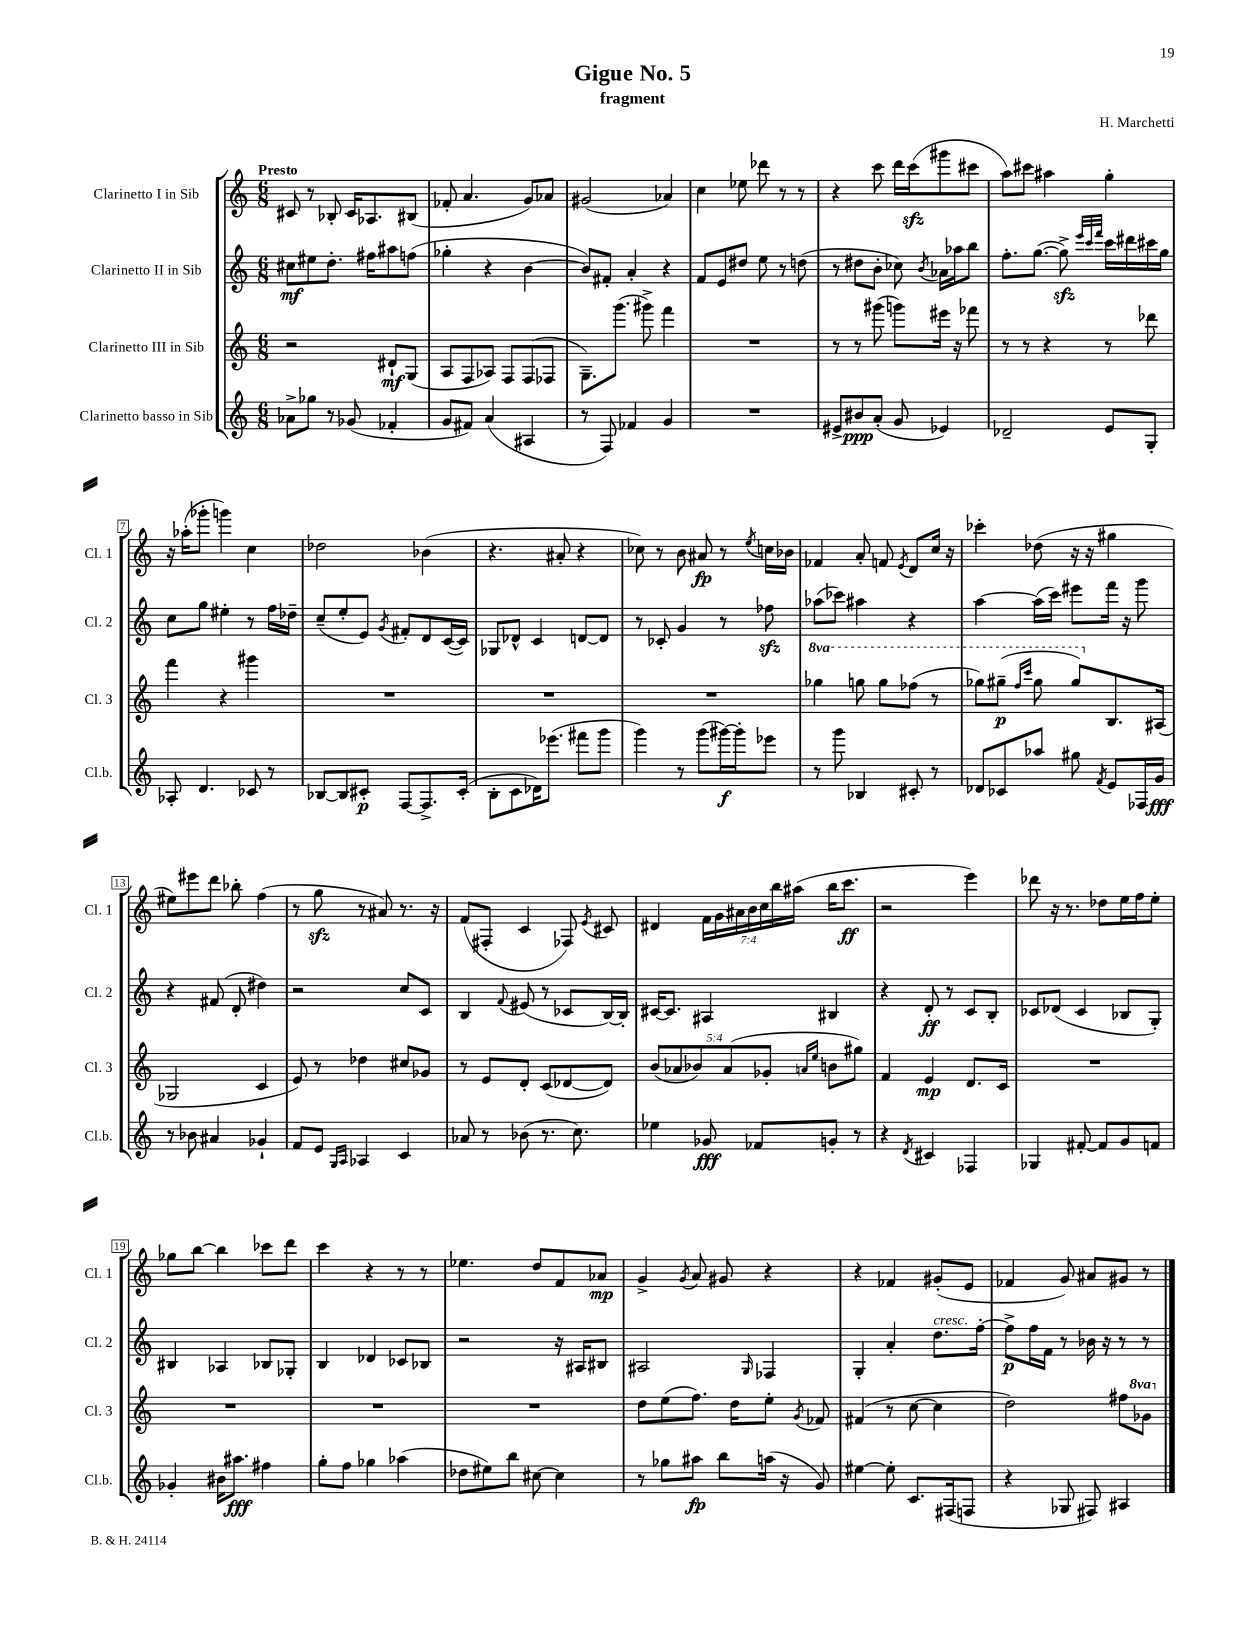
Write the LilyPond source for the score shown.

\header { title = "Gigue No. 5" composer = "H. Marchetti" subtitle = "fragment" }
<<
\new StaffGroup <<
\new Staff = "s0" \with { instrumentName = "Clarinetto I in Sib" shortInstrumentName = "Cl. 1" } {
    \clef treble \key c \major \numericTimeSignature \time 6/8 \override Staff.TupletNumber.text = #tuplet-number::calc-fraction-text \tempo "Presto"
    \autoBeamOff cis'8 r8 bes8-. cis'16[ aes8. bis8]( |
    fes'8-. a'4. g'8[) aes'8] |
    gis'2( aes'4) |
    c''4 ees''8 des'''8 r8 r8 |
    r4 c'''8 d'''16[ c'''16\sfz( gis'''8 cis'''8] |
    a''8[) cis'''8] ais''4 g''4-. |
    r16 aes''16[-.( ges'''8]-. g'''4) c''4 |
    des''2 bes'4( |
    r4. ais'8-. r4 |
    ces''8) r8 b'8 ais'8\fp r8 \acciaccatura { e''8 } c''16[ bes'16] |
    fes'4 a'8-. f'8 \acciaccatura { e'8 } d'8[ c''16] r16 |
    ces'''4-. des''8( r16 r16 gis''4 |
    eis''8[) eis'''8 d'''8] bes''8-. f''4( |
    r8 g''8\sfz r8 ais'8) r8. r16 |
    f'8[( fis8]-. c'4 fes8) \acciaccatura { e'8 } cis'8 |
    dis'4 \tuplet 7/4 { f'16[ g'16 ais'16 b'16 c''16 b''16 ais''16]( } b''16[ c'''8.]\ff |
    r2 e'''4) |
    des'''8 r16 r8. des''8[ e''16 f''16 e''8]-. |
    ges''8[ b''8]~ b''4 ces'''8[ d'''8] |
    c'''4 r4 r8 r8 |
    ees''4. d''8[ f'8 aes'8]\mp |
    g'4-> \acciaccatura { g'8 } a'8 gis'8 r4 |
    r4 fes'4 gis'8[-.( e'8] |
    fes'4 g'8) ais'8[ gis'8] r8 \bar "|." |
}
\new Staff = "s1" \with { instrumentName = "Clarinetto II in Sib" shortInstrumentName = "Cl. 2" } {
    \clef treble \key c \major \numericTimeSignature \time 6/8
    \autoBeamOff cis''8[\mf eis''8 d''8.]-. fis''16[ ais''8 f''8]( |
    ges''4-. r4 b'4~ |
    b'8[) fis'8]-. a'4-. r4 |
    f'8[ e'8 dis''8] e''8 r8 d''8( |
    r8 dis''8[ b'8]-. ces''8) \acciaccatura { b'8 } aes'16[ aes''16 b''8] |
    f''8.[-. g''8.]~( g''8->\sfz) \grace { e'''32[ c'''32 f'''32] } c'''16[ dis'''16 cis'''16 g''16] |
    c''8[ g''8] eis''4-. r8 f''16[ des''16]-- |
    c''8[--( e''8-. e'8]) \acciaccatura { g'8 } fis'8[-. d'8 c'16~( c'16]) |
    ges8[ des'8]-^ c'4 d'8[~ d'8] |
    r8 ces'8-. g'4 r8 fes''8\sfz |
    aes''8[( ces'''8]) ais''4 r4 |
    a''4~ a''16[( c'''16]) eis'''8[ f'''16] r16 g'''8 |
    r4 fis'8( d'8-. dis''4) |
    r2 c''8[ c'8] |
    b4 \appoggiatura { f'8 } eis'8( r8 ces'8[ b16~) b16]-. |
    cis'16[~ cis'8.] ais4 bis4 |
    r4 d'8-.\ff r8 c'8[ b8]-. |
    ces'8[ des'8]( ces'4 bes8[ g8]-.) |
    bis4 aes4 bes8[ ges8]-. |
    b4 des'4 ces'8[ bes8] |
    r2 r16 ais16[ bis8] |
    ais2 \grace { g16 } fes4 |
    g4-. a'4-. d''8.[^\markup { \italic "cresc." } f''16]~-. |
    f''8[->\p f''16 f'16] r8 bes'16 r16 r8 r8 \bar "|." |
}
\new Staff = "s2" \with { instrumentName = "Clarinetto III in Sib" shortInstrumentName = "Cl. 3" } {
    \clef treble \key c \major \numericTimeSignature \time 6/8 \override Staff.TupletNumber.text = #tuplet-number::calc-fraction-text \set Staff.ottavationMarkups = #ottavation-simple-ordinals
    \autoBeamOff r2 dis'8[-!\mf g8]( |
    a8[ f8 aes8]) f8[ f8( fes8] |
    g8.[--) g'''8.]( gis'''8->) f'''4 |
    R2. |
    r8 r8 gis'''8( g'''8[) eis'''16] r16 fes'''8 |
    r8 r8 r4 r8 des'''8 |
    f'''4 r4 gis'''4 |
    R2. |
    R2. |
    R2. |
    \ottava #1 ges'''4 g'''8 g'''8[ fes'''8]( r8 |
    ges'''8[) gis'''8]--\p( \grace { f'''16[ c''''16] } gis'''8 gis'''8[) \ottava #0 b8. ais16]( |
    ges2 c'4 |
    e'8) r8 des''4 cis''8[ ges'8] |
    r8 e'8[ d'8]-. c'8[( des'8~ des'8]) |
    \tuplet 5/4 { b'8[( aes'8 bes'8) aes'8( ges'8]-. } \grace { a'16[ e''16] } b'8[ gis''8]) |
    f'4 e'4\mp d'8.[ c'16] |
    R2. |
    R2. |
    R2. |
    R2. |
    d''8[ e''8( f''8.]) d''16[ e''8]-. \acciaccatura { g'8 } fes'8 |
    fis'4( r8 c''8~ c''4 |
    d''2) fis''8[ \ottava #1 ges''8] \ottava #0 \bar "|." |
}
\new Staff = "s3" \with { instrumentName = "Clarinetto basso in Sib" shortInstrumentName = "Cl.b." } {
    \clef treble \key c \major \numericTimeSignature \time 6/8
    \autoBeamOff aes'8[-> ges''8] r8 ges'8( fes'4-. |
    g'8[ fis'8]) a'4( ais4 |
    r8 f8) fes'4 g'4 |
    R2. |
    eis'8[-> bis'8\ppp a'8]-.( g'8 ees'4) |
    des'2-- e'8[ g8]-. |
    aes8-. d'4. ces'8 r8 |
    bes8[~ bes8 cis'8]-.\p f8[~ f8.-> cis'16]-.( |
    b8[-. c'8 des'16) ees'''8.]( fis'''8[ g'''8] |
    g'''4) r8 g'''8[( gis'''16~\f) gis'''16-. ees'''8] |
    r8 g'''8 bes4 cis'8-. r8 |
    des'8[ ces'8 aes''8] gis''8 \acciaccatura { f'8 } e'8[ fes16 g'16]\fff |
    r8 bes'8 ais'4 ges'4-! |
    f'8[ e'8] \grace { g16[ a16] } aes4 c'4 |
    aes'8 r8 bes'8( r8. c''8.) |
    ees''4 ges'8\fff fes'8[ g'8]-. r8 |
    r4 \acciaccatura { d'8 } cis'4 fes4 |
    ges4 fis'8~-. fis'8[ g'8 f'8] |
    ges'4-. bis'16[ ais''8.]\fff fis''4 |
    g''8[-. f''8] ges''4 aes''4( |
    des''8[ eis''8) b''8] cis''8~ cis''4 |
    r8 ges''8[ ais''8]\fp b''8[ a''16]( r16 g'8) |
    eis''4~ eis''8-. c'8.[ fis16( f8] |
    r4 ges8 fis8) ais4 \bar "|." |
}
>>
>>
\layout { \context { \Score \override BarNumber.stencil = #(make-stencil-boxer 0.1 0.3 ly:text-interface::print) } }
